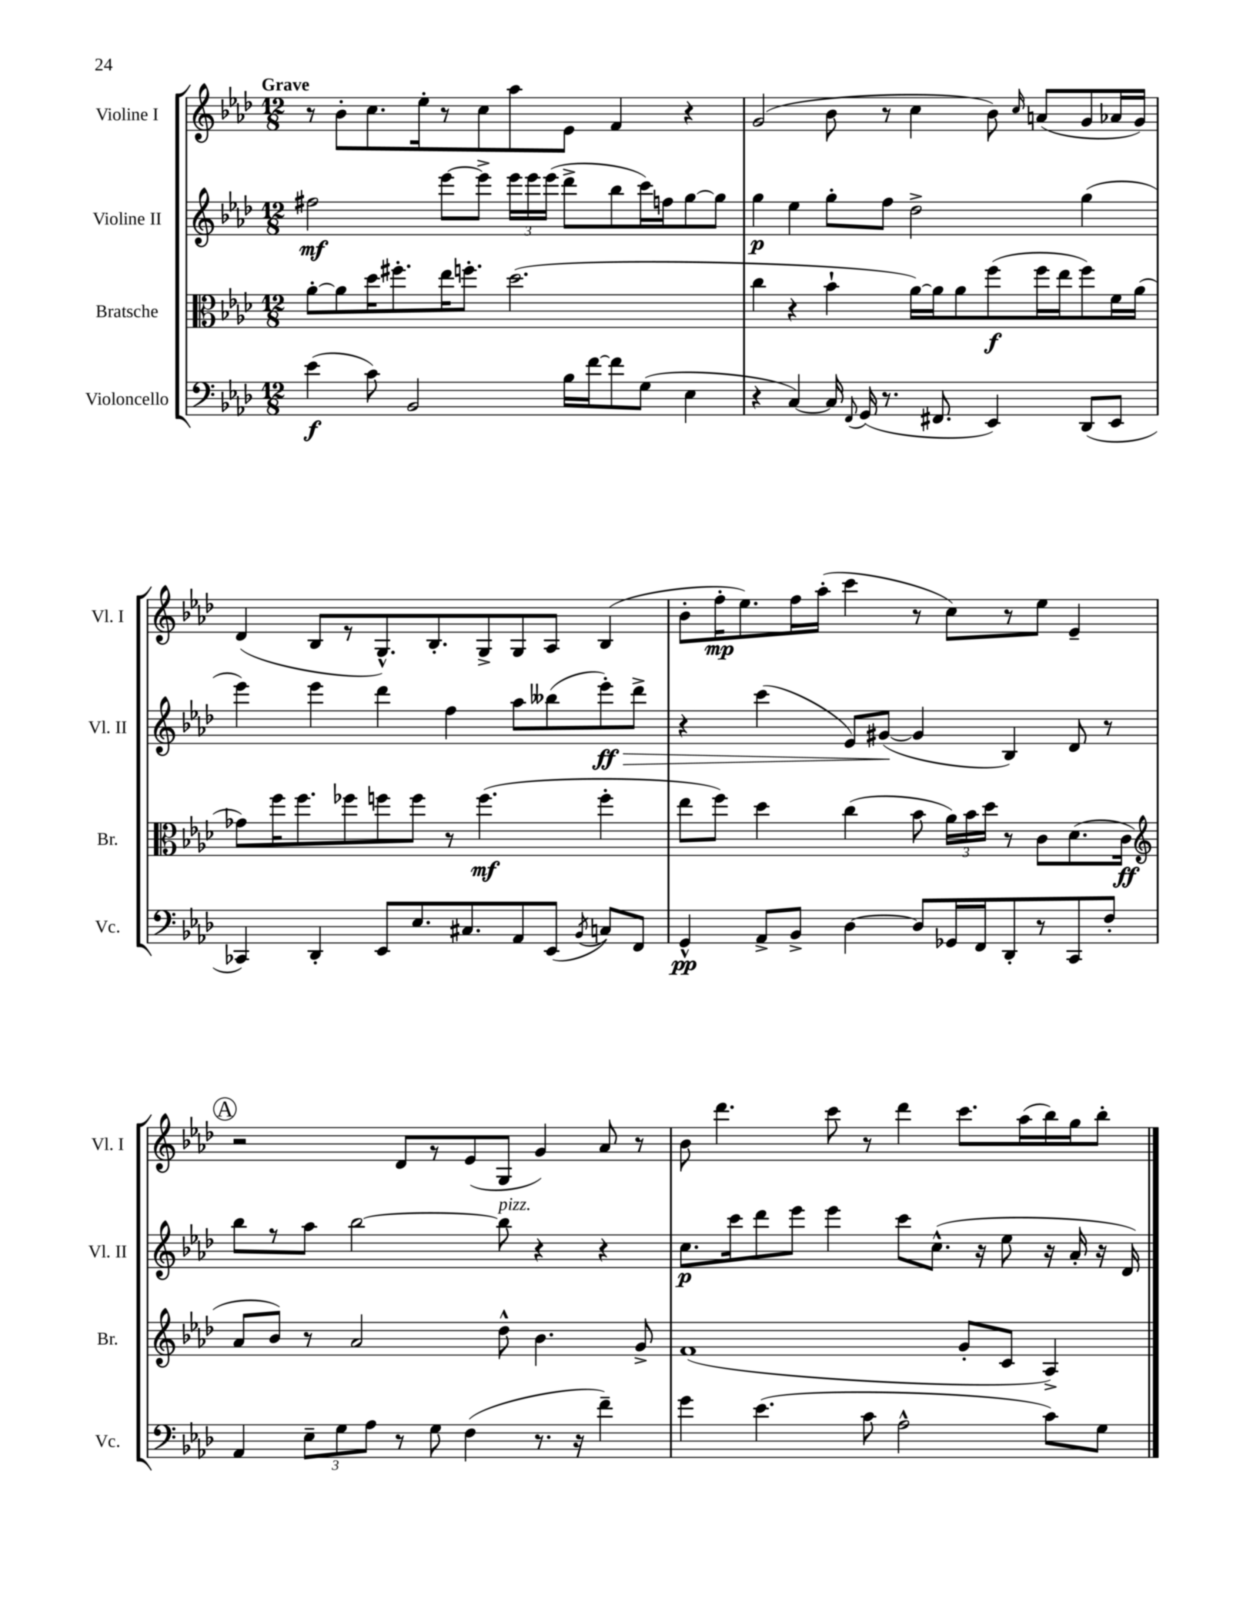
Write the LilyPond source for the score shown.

<<
\new StaffGroup <<
\new Staff = "s0" \with { instrumentName = "Violine I" shortInstrumentName = "Vl. I" } {
    \clef treble \key aes \major \numericTimeSignature \time 12/8 \tempo "Grave"
    \autoBeamOff r8 bes'8[-. c''8. ees''16-. r8 c''8 aes''8 ees'8] f'4 r4 |
    g'2( bes'8 r8 c''4 bes'8) \grace { c''16 } a'8[( g'8 aes'16 g'16]) |
    des'4( bes8[ r8 g8.-^) bes8.-. g8-> g8 aes8] bes4( |
    bes'8[-. f''16-.\mp ees''8.) f''16 aes''16]-.( c'''4 r8 c''8[) r8 ees''8] ees'4-- |
    \mark \markup { \circle "A" } r2 des'8[ r8 ees'8( g8] g'4) aes'8 r8 |
    bes'8 des'''4. c'''8 r8 des'''4 c'''8.[ aes''16( bes''16) g''16 bes''8]-. \bar "|." |
}
\new Staff = "s1" \with { instrumentName = "Violine II" shortInstrumentName = "Vl. II" } {
    \clef treble \key aes \major \numericTimeSignature \time 12/8
    \autoBeamOff fis''2\mf ees'''8[~ ees'''8]-> \tuplet 3/2 { ees'''16[ ees'''16 ees'''16]( } des'''8[-> bes''8 c'''16) f''16 g''8~ g''8] |
    g''4\p ees''4 g''8[-. f''8] des''2-> g''4( |
    ees'''4) ees'''4 des'''4 f''4 aes''8[ beses''8( ees'''8-.\ff\>) des'''8]-> |
    r4 c'''4( ees'8[) gis'8]~\!( gis'4 bes4) des'8 r8 |
    \mark \markup { \circle "A" } bes''8[ r8 aes''8] bes''2~ bes''8^\markup { \italic "pizz." } r4 r4 |
    c''8.[\p c'''16 des'''8 ees'''8] ees'''4 c'''8[ c''8.]-^( r16 ees''8 r16 aes'16-. r16 des'16) \bar "|." |
}
\new Staff = "s2" \with { instrumentName = "Bratsche" shortInstrumentName = "Br." } {
    \clef alto \key aes \major \numericTimeSignature \time 12/8
    \autoBeamOff aes'8[~-. aes'8 des''16 fis''8.-. ees''16 f''8.]-. des''2.( |
    c''4 r4 bes'4-! aes'16[~) aes'16 aes'8 f''8\f( f''16 ees''16 f''8) f'16 aes'16]( |
    ges'8[) f''16 f''8. fes''8 f''8 f''8] r8 f''4.\mf( f''4-. |
    ees''8[ f''8]) des''4 c''4( bes'8 \tuplet 3/2 { aes'16[) bes'16 des''16] } r8 c'8[ des'8.( c'16]\ff |
    \mark \markup { \circle "A" } \clef treble aes'8[ bes'8]) r8 aes'2 des''8-^ bes'4. g'8-> |
    f'1( g'8[-. c'8] aes4->) \bar "|." |
}
\new Staff = "s3" \with { instrumentName = "Violoncello" shortInstrumentName = "Vc." } {
    \clef bass \key aes \major \numericTimeSignature \time 12/8
    \autoBeamOff ees'4\f( c'8) bes,2 bes16[ f'16~ f'8 g8]( ees4 |
    r4 c4~) c16 \appoggiatura { f,8 } g,16( r8. fis,8. ees,4) des,8[( ees,8] |
    ces,4) des,4-. ees,8[ ees8. cis8. aes,8 ees,8]( \acciaccatura { bes,8 } c8[) f,8] |
    g,4-^\pp aes,8[-> bes,8]-> des4~ des8[ ges,16 f,16 des,8-. r8 c,8 f8]-. |
    \mark \markup { \circle "A" } aes,4 \tuplet 3/2 { ees8[-- g8 aes8] } r8 g8 f4( r8. r16 f'4--) |
    g'4 ees'4.( c'8 aes2-^ c'8[) g8] \bar "|." |
}
>>
>>
\layout { \context { \Score \remove "Bar_number_engraver" } }
